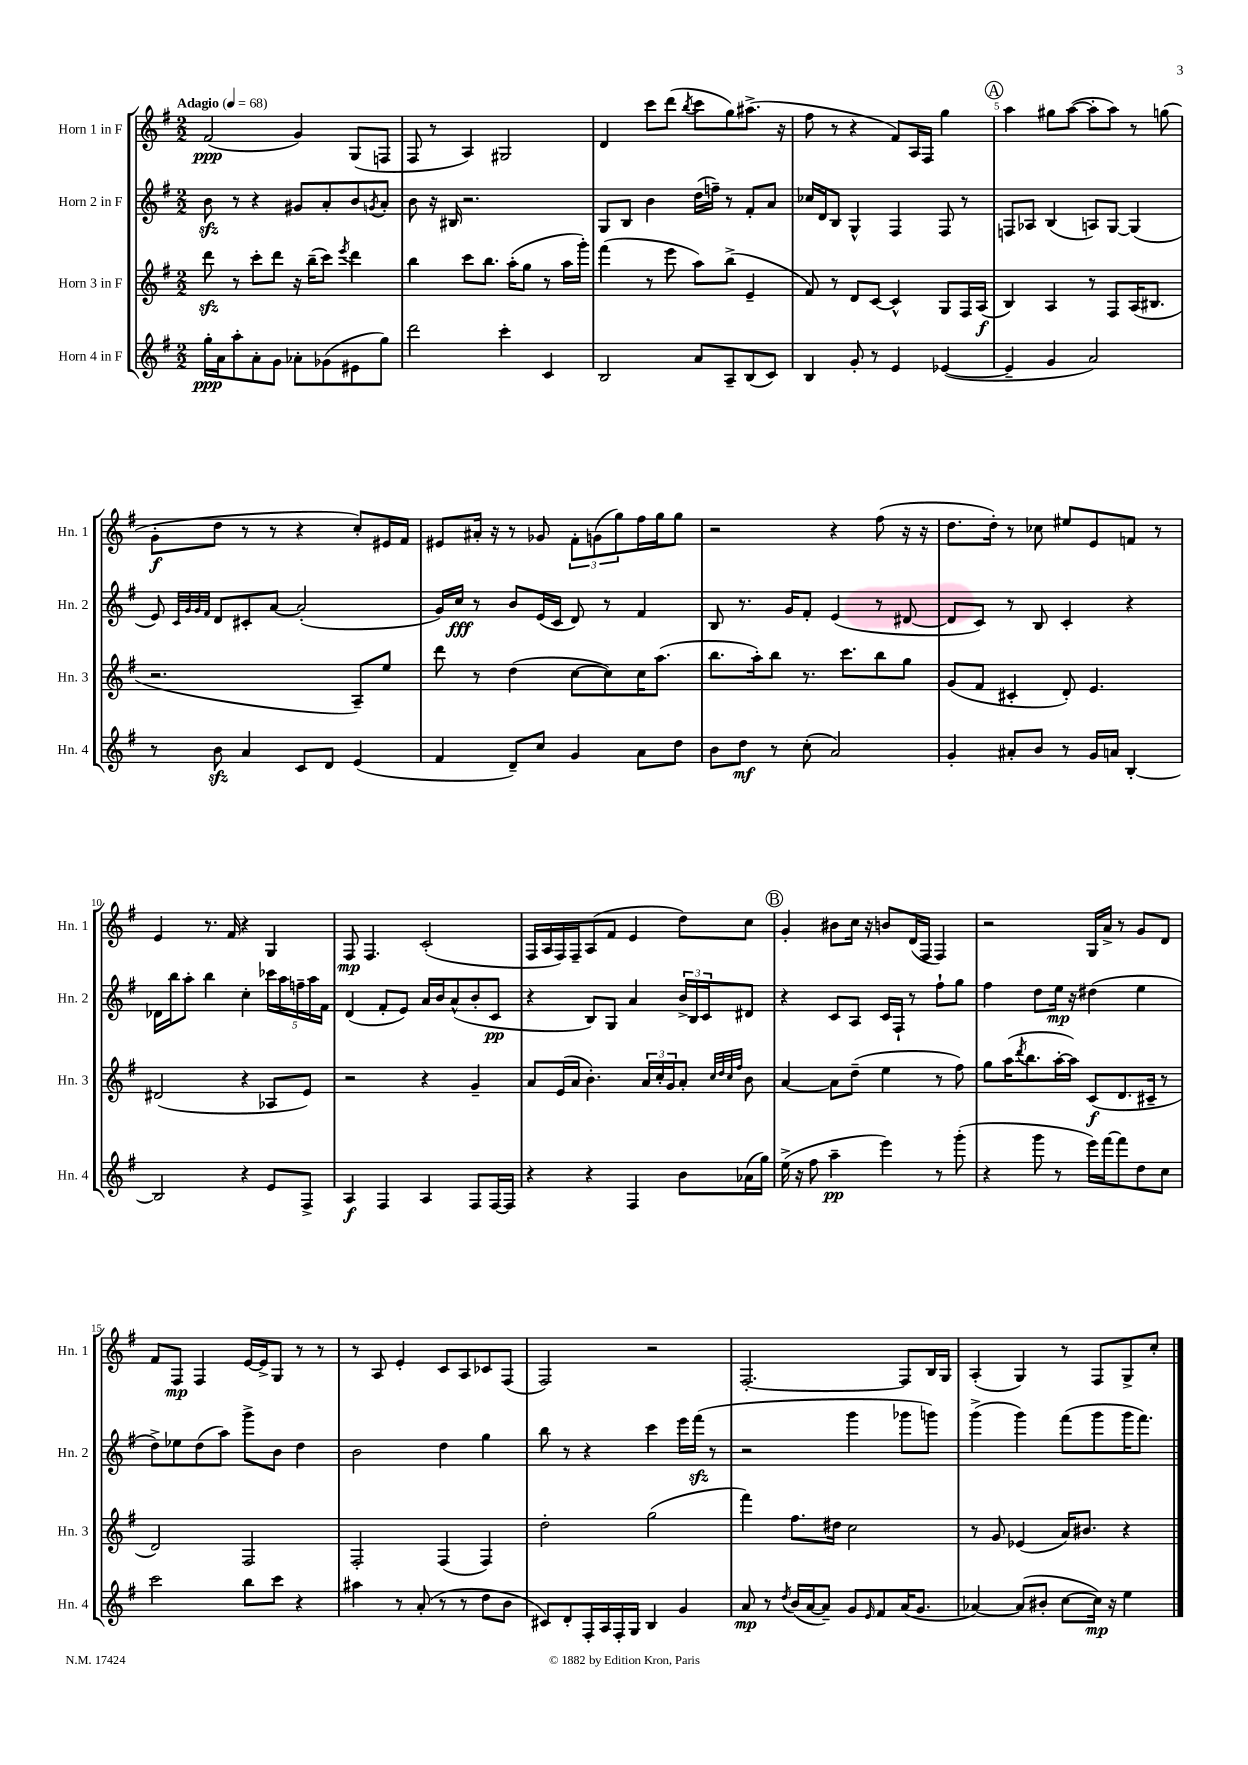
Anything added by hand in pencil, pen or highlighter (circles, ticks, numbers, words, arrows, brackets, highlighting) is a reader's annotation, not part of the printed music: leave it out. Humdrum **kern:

**kern	**kern	**kern	**kern
*staff4	*staff3	*staff2	*staff1
*clefG2	*clefG2	*clefG2	*clefG2
*k[f#]	*k[f#]	*k[f#]	*k[f#]
*M2/2	*M2/2	*M2/2	*M2/2
*MM68	*MM68	*MM68	*MM68
16gg'	8ddd	8b	(2f#
16a	.	.	.
8aa'	8r	8r	.
8a'	8ccc'	4r	.
8g	8ddd	.	.
8a-'	16r	8g#	4g)
.	(16bb~	.	.
(8g-	8ccc)	8a'	.
.	8qeee	.	.
8e#	4ddd	8b	(8G
.	.	8qg	.
8gg)	.	8a'	8F
=	=	=	=
2ddd	4bb	8b	8F#
.	.	16r	8r
.	.	16B#	.
.	8ccc	2.r	4A)
.	8.bb	.	.
4ccc'	.	.	2G#
.	(16aa'	.	.
.	8gg	.	.
4c	8r	.	.
.	16aa	.	.
.	16ggg')	.	.
=	=	=	=
2B	(4fff#	8G	4d
.	.	8B	.
.	8r	4b	8ccc
.	8eee	.	(8ddd
.	.	.	8qbb
8a	8aa)	(16dd	8ccc
.	.	16ff~)	.
8A~	(8bb^	8r	8gg)
(8B	4e~	8f#'	(8.aa#^
8c)	.	8a	.
.	.	.	16r
=	=	=	=
4B	8f#)	16cc-	8ff#
.	.	16d	.
.	8r	8B	8r
8g'	8d	4G^^	4r
8r	[8c	.	.
4e	4c^^]	4F#	8f#)
.	.	.	16A
.	.	.	16F#
([4e-	8G	8F#	4gg
.	16F#	8r	.
.	(16A	.	.
=	=	=	=
4e-~]	4B)	8F	4aa
.	.	8A-	.
4g	4A	(4B	8gg#
.	.	.	([8aa
2a)	8r	8A)	8aa']
.	8F#	[8G	8aa)
.	(16A	(4G]	8r
.	8.B#	.	.
.	.	.	(8gg
=	=	=	=
8r	2.r	8e)	8g'
.	.	32qqc	.
.	.	32qqg	.
.	.	32qqg	.
.	.	32qqf#	.
8b	.	8d	8dd
4a	.	8c#'	8r
.	.	[8a	8r
8c	.	(2a']	4r
8d	.	.	.
(4e	8A~)	.	8cc')
.	8ee	.	16e#
.	.	.	16f#
=	=	=	=
4f#	8ddd	16g)	8e#
.	.	16cc	.
.	8r	8r	16a#'
.	.	.	16r
8d~)	(4dd	8b	8r
8cc	.	(16e	8g-
.	.	16c	.
4g	[8cc	8d)	12f#'
.	.	.	(12g
.	8cc])	8r	.
.	.	.	12gg)
8a	16cc	4f#	16ff#
.	(8.aa	.	16gg
8dd	.	.	8gg
=	=	=	=
8b	8.bb	8B	2r
8dd	.	8.r	.
.	16aa')	.	.
8r	8bb	.	.
.	.	16g	.
(8cc'	8.r	8f#'	.
2a)	.	(4e	4r
.	8.ccc	.	.
.	8bb	8r	(8ff#
.	8gg	[8d#	16r
.	.	.	16r
=	=	=	=
4g'	(8g	8d#]	8.dd
.	8f#	8c)	.
.	.	.	16dd')
8a#'	4c#'	8r	8r
8b	.	8B	8cc-
8r	8d')	4c'	8ee#
16g	4.e	.	8e
16a	.	.	.
[4B'	.	4r	8f
.	.	.	8r
=	=	=	=
2B]	(2d#	16d-	4e
.	.	16bb	.
.	.	8aa'	.
.	.	4bb	8.r
.	.	.	16f#
4r	4r	4cc'	4r
8e	8A-	20ccc-	4G
.	.	20aa	.
.	.	20ff~	.
8F#^	8e)	.	.
.	.	20aa	.
.	.	20f#	.
=	=	=	=
4A	2r	(4d	8F#
.	.	.	4.F#
4F#	.	8f#'	.
.	.	8e)	.
4A	4r	16a	(2c'
.	.	16b	.
.	.	(8a^^	.
8F#	4g~	8b'	.
[16F#	.	8c	.
16F#]	.	.	.
=	=	=	=
4r	8a	4r	16F#
.	.	.	16A
.	(16e	.	16F#)
.	16a	.	16F#~
4r	4.b')	8B)	(8A
.	.	8G	8f#
4F#	.	4a	4e
.	24a	.	.
.	24cc'	.	.
.	24g	.	.
8b	8a'	24b^	8dd)
.	.	24B	.
.	.	24c	.
.	32qqcc	.	.
.	32qqdd	.	.
.	32qqcc	.	.
.	32qqff#	.	.
(16a-	8b	8d#	8cc
16gg)	.	.	.
=	=	=	=
(16ee^	[4a	4r	4g'
16r	.	.	.
8ff#	.	.	.
4aa~	8a]	8c	8b#
.	(8dd~	8A	16cc
.	.	.	16r
4eee)	4ee	16c	8b
.	.	16F#`	.
.	.	8r	(16d
.	.	.	16F#
8r	8r	8ff#`	4F#)
(8ggg'	8ff#)	8gg	.
=	=	=	=
4r	8gg	4ff#	2r
.	(16aa	.	.
.	8qddd	.	.
.	8.bb	.	.
8ggg	.	8dd	.
8r	[16aa'	16ee	.
.	16aa])	16r	.
16eee)	(8c	(4dd#	16G
[16fff#	.	.	16a^
8fff#]	8.d	.	8r
8dd	.	4ee	8g
.	16c#~	.	.
8cc	8r	.	8d
=	=	=	=
2ccc	2d)	8dd^)	8f#
.	.	8ee-	8F#
.	.	(8dd	4F#
.	.	8aa)	.
8bb	2F#	8ggg^	[16e
.	.	.	16e^]
8ccc	.	8b	8G
4r	.	4dd	8r
.	.	.	8r
=	=	=	=
4aa#	2F#'	2b	8r
.	.	.	8A
8r	.	.	4e'
(8a'	.	.	.
8r	(4F#	4dd	8c
8r	.	.	8A
8dd	4F#)	4gg	8c-
8b	.	.	(8F#
=	=	=	=
8c#)	2dd'	8bb	2F#)
8d'	.	8r	.
16F#'	.	4r	.
16A	.	.	.
16F#'	.	.	.
16G	.	.	.
4B	(2gg	4ccc	2r
4g	.	16eee	.
.	.	(16fff#	.
.	.	8r	.
=	=	=	=
8a	4fff#)	2r	[2.F#'
8r	.	.	.
8qdd	.	.	.
(16b	8.ff#	.	.
[16a	.	.	.
8a~])	.	.	.
.	16dd#	.	.
8g	2cc	4ggg	.
16qqe	.	.	.
8f#	.	.	.
(16a	.	8ggg-	8F#]
8.g	.	.	.
.	.	8ggg)	16B
.	.	.	16G
=	=	=	=
[4a-)	8r	(4ggg^	(4A'
.	8g	.	.
(8a-]	(4e-	4ggg)	4G)
8b#'	.	.	.
[8cc	16a)	(8fff#	8r
.	8.b#	.	.
16cc])	.	8ggg	8F#
16r	.	.	.
4ee	4r	16ggg	8G^
.	.	8.fff#)	.
.	.	.	8cc'
==	==	==	==
*-	*-	*-	*-
